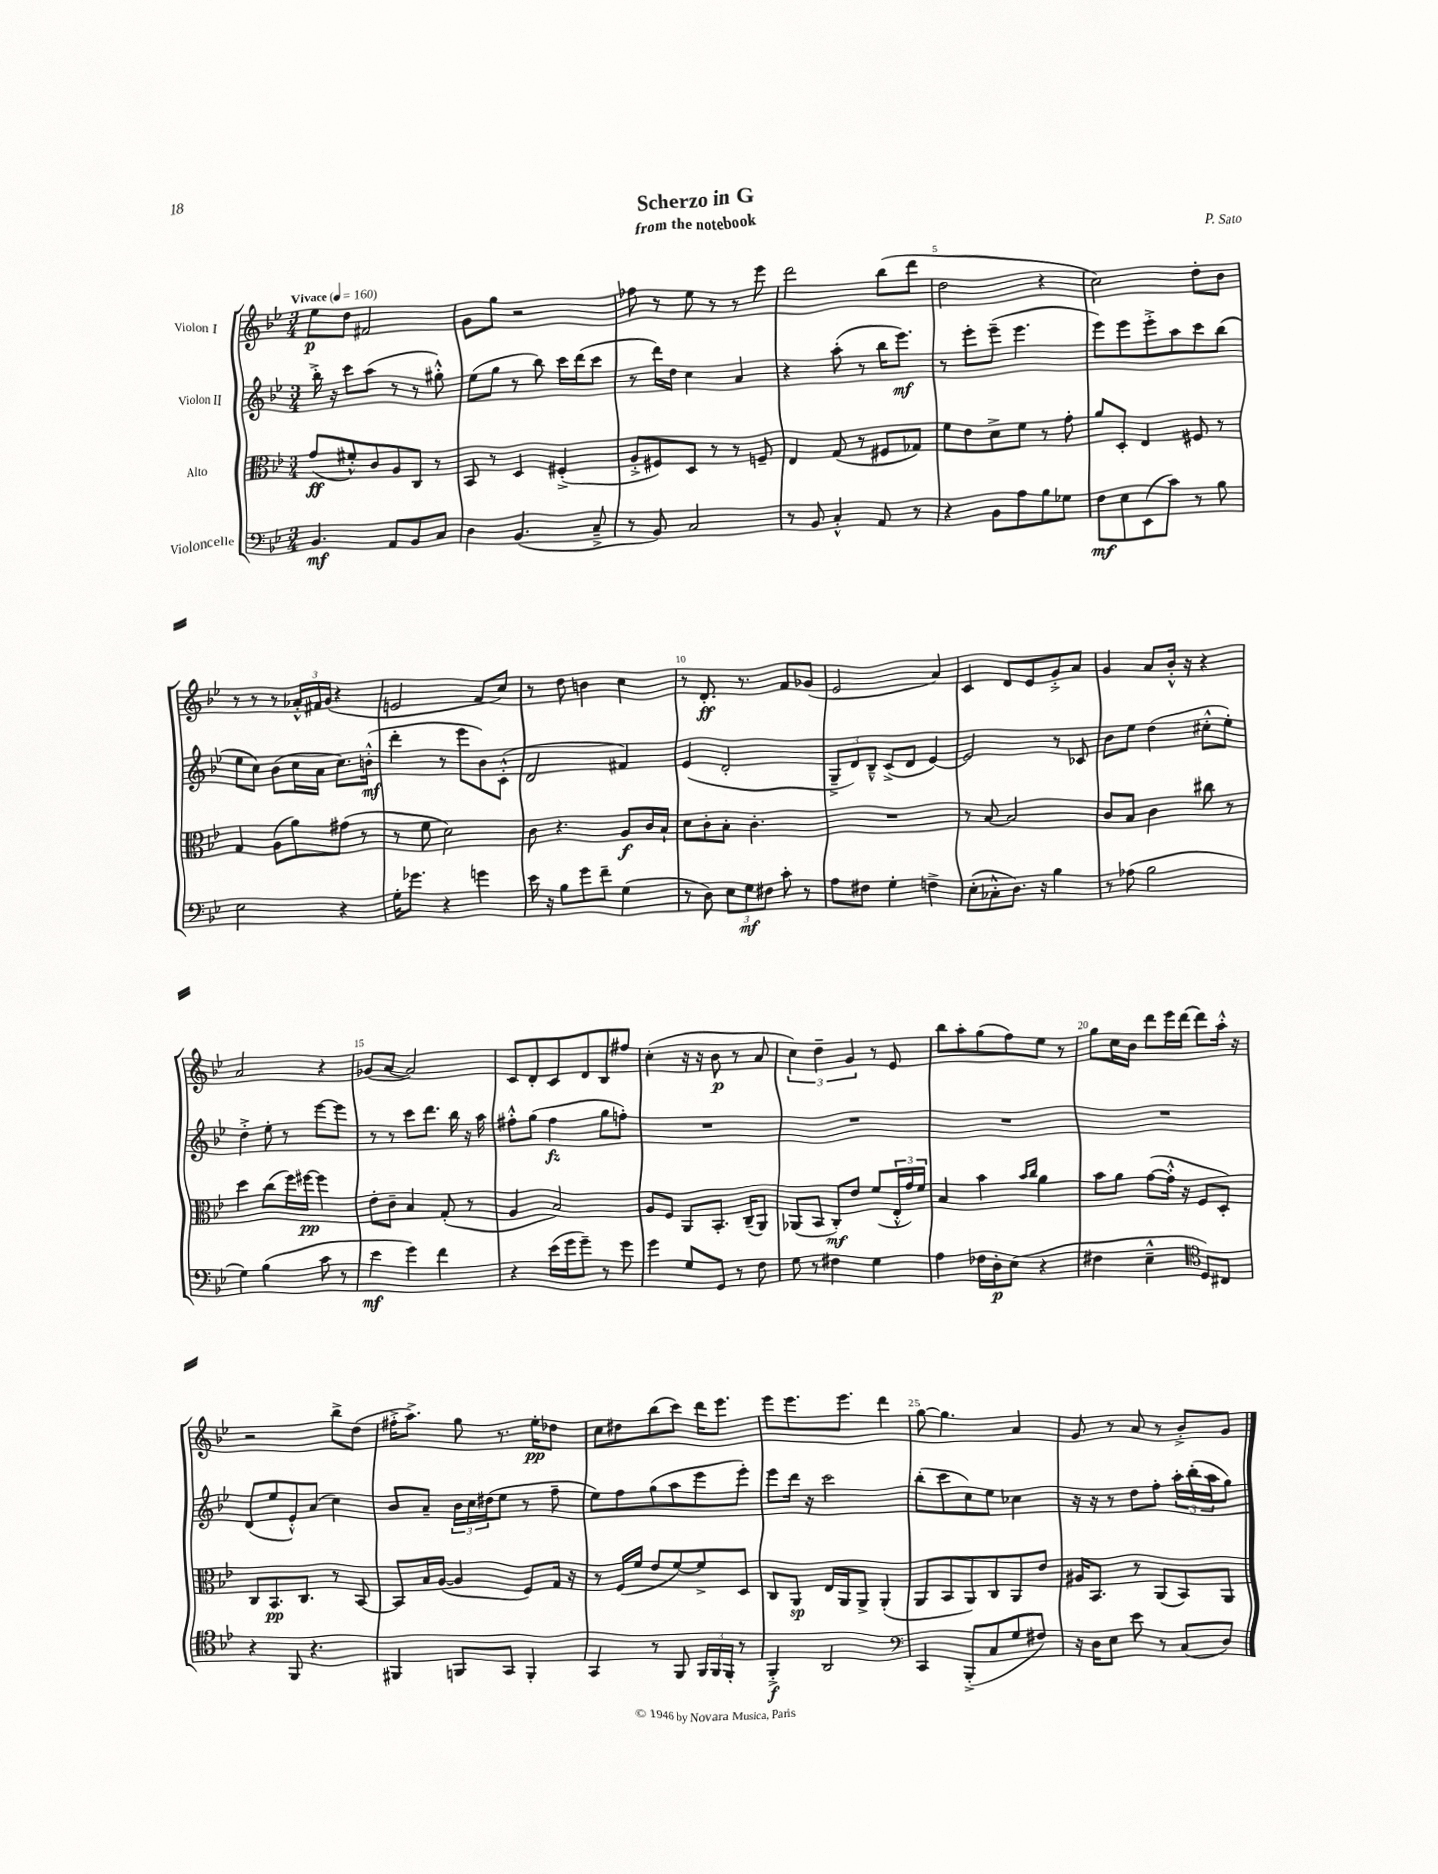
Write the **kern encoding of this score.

**kern	**kern	**kern	**kern
*staff4	*staff3	*staff2	*staff1
*clefF4	*clefC3	*clefG2	*clefG2
*k[b-e-]	*k[b-e-]	*k[b-e-]	*k[b-e-]
*M3/4	*M3/4	*M3/4	*M3/4
*MM160	*MM160	*MM160	*MM160
4.BB-	(8g	16bb-'^	8ee-
.	.	16r	.
.	8f#'^^)	8ccc	8dd
.	8c	(8aa	2f#
8AA	8A	8r	.
8BB-	8C	8r	.
8C	8r	8gg#'^^)	.
=	=	=	=
4D	8BB-	(8ee-	8g
.	8r	8gg	8gg
(4.BB-	4D	8r	2r
.	.	8bb-)	.
.	(4F#'^	16ccc	.
.	.	(16ddd	.
8C~^	.	8ccc	.
=	=	=	=
8r	8A'^	8r	8ff-
8BB-)	8F#)	16ddd)	8r
.	.	16dd	.
2C	8D	4cc	8ee-
.	8r	.	8r
.	8r	4a	8r
.	8F~	.	8eee-
=	=	=	=
8r	4E-	4r	2ddd
8BB-	.	.	.
4C'^^	(8G	(8aa'	.
.	8r	8r	.
8AA	8F#	16bb-	(8bb-
.	.	8.eee-)	.
8r	8G-)	.	8ddd
=	=	=	=
4r	8f	8r	2dd
.	8e-	8eee-'	.
8BB-	8d^	(8eee-~	.
8A	8f	4.eee-	.
8B-	8r	.	4r
8G-	8g'	.	.
=	=	=	=
8F	8a	8eee-)	2cc)
8E-	8D'	8eee-	.
(8EE-	4E-	8eee-'^	.
8c)	.	8aa	.
8r	8F#	8ccc	8dd'
8B-	8r	(8bb-	8b-
=	=	=	=
2E-	4G	8ee-	8r
.	.	8cc)	8r
.	(8A	(8b-	8r
.	8a)	16cc	24a-'^^
.	.	.	24f#
.	.	16a	.
.	.	.	(24g
4r	(8g#	8.cc)	4r
.	8r	.	.
.	.	(16b'^^	.
=	=	=	=
16G'	8r	4ddd'	2e
8.g-	.	.	.
.	8f	.	.
4r	2d)	8r	.
.	.	8eee-	.
4g	.	8b-)	8f
.	.	(8c'^^	8cc)
=	=	=	=
16e-	8c	2d	8r
16r	.	.	.
8B-	4.r	.	8dd
8g	.	.	4b
8f~	.	.	.
(4G	8A	4f#)	4cc
.	16c	.	.
.	16B-`	.	.
=	=	=	=
8r	8d	(4e-	8r
8D)	8c'	.	8.d'
12E-	8B-'	2d'	.
.	.	.	8.r
12G	.	.	.
.	4.c'	.	.
12F#	.	.	.
8c'	.	.	8f
8r	.	.	(8g-
=	=	=	=
8A	2.r	12G~^	2e-
.	.	12d)	.
8F#	.	.	.
.	.	12B-~^^	.
4G'	.	(8c^	.
.	.	8d	.
4F^	.	[4e-)	4a)
=	=	=	=
(8E-'	8r	2e-]	4c
8C-'^^	[8B-	.	.
8.D)	2B-]	.	8d
.	.	.	8e-
16r	.	.	.
4B-	.	8r	8g'^
.	.	8c-	8a
=	=	=	=
8r	8c	8b-	4g
(8A-	8B-	8ee-	.
2B-	4c	(4dd	8a
.	.	.	16b-'^^
.	.	.	16r
.	8cc#	8cc#'^^	4r
.	8r	8ee-')	.
=	=	=	=
4G)	4dd	4dd'^	2a
(4B-	(8cc	8ee-'	.
.	16ff)	8r	.
.	[16ff#	.	.
8c	4ff#]	[8eee-	4r
8r	.	8eee-]	.
=	=	=	=
4e-	8e-'	8r	(8g-
.	8c~	8r	[8a
4g)	4B-	8ccc	2a])
.	.	8.ddd	.
4f	(8G'	.	.
.	.	16bb-	.
.	8r	16r	.
.	.	16aa	.
=	=	=	=
4r	4A	8ff#'^^	8c
.	.	(8gg	8d'
(16e-	2B-)	4ff#	8c
16g	.	.	.
8g~)	.	.	8d
8r	.	8gg	8B-
8g	.	8ff')	8ff#
=	=	=	=
4g	8A	2.r	(4cc'
.	8F	.	.
8G	8AA	.	16r
.	.	.	16r
8GG	8.BB-'	.	8b-
8r	.	.	8r
.	(16C~	.	.
8F	8AA)	.	8a
=	=	=	=
8G	(8AA-	2.r	6cc)
8r	8BB-	.	.
.	.	.	6dd~
4F#	8C')	.	.
.	.	.	6g
.	8e-	.	.
4G	(8f	.	8r
.	24E-'^^	.	8e-
.	24g)	.	.
.	24f	.	.
=	=	=	=
4A	4B-	2.r	8bb-
.	.	.	8aa'
16F-	4b-	.	(8gg
16D'	.	.	.
(8E-	.	.	8ff)
.	16qqb-	.	.
.	16qqcc	.	.
4r	4a	.	8ee-
.	.	.	8r
=	=	=	=
4F#	8b-	2.r	8gg
.	8a	.	16cc
.	.	.	16b-
4E-~^^	([8g	.	8ddd
.	16g'^^]	.	16eee-
.	16r	.	[16ddd
*clefC4	*	*	*
8D)	8F	.	8ddd]
8C#	8D')	.	16aa'^^
.	.	.	16r
=	=	=	=
4r	8C	(8d	2r
.	8.BB-	8ee-	.
8FF	.	8e-'^^)	.
.	8.C	.	.
4.r	.	(8a	.
.	8r	4cc)	8bb-^
.	[8BB-	.	(8dd
=	=	=	=
4FF#	8BB-]	8b-	16ff#'^
.	.	.	8.aa^)
.	16B-	8a~	.
.	([16A	.	.
8FF	4A]	24b-	8gg
.	.	24cc	.
.	.	(24dd#	.
8GG	.	8ee-	8.r
4FF'	8F)	8r	.
.	.	.	16ee-'
.	16G	8ff~	8dd-
.	16r	.	.
=	=	=	=
4GG	8r	8ee-)	8cc
.	(16F	8ff	8dd#
.	16f	.	.
8r	8e-	(8gg	(8bb-
8FF	[8f)	8aa	8ccc)
24FF	8f^]	8eee-	16ddd
24FF	.	.	.
.	.	.	8.eee-
24FF'	.	.	.
8r	8D	8eee-')	.
=	=	=	=
4FF'^	8C	8eee-	8eee-
.	8AA	16ddd	8.eee-
.	.	16r	.
2AA	16E-	2ccc	.
.	16AA	.	8.eee-
.	8AA^	.	.
.	(4AA'	.	4ddd
=	=	=	=
*clefF4	*	*	*
4CC	8AA	(8bb-'	[8gg
.	8BB-	8ccc	4.gg]
(8BBB-'^	8AA)	8cc)	.
8C	8C	8ee-	.
8G	8AA	4cc-	4a
8F#)	8e-	.	.
=	=	=	=
16r	16A#	16r	8g
16D	8.BB-	16r	.
8E-	.	8r	8r
8e-	8r	8dd	8a
8r	(8AA	8ff'	8r
(8C	8BB-)	24aa'	8b-'^
.	.	(24bb-'	.
.	.	24aa	.
8D)	8AA	8gg)	8g
==	==	==	==
*-	*-	*-	*-
